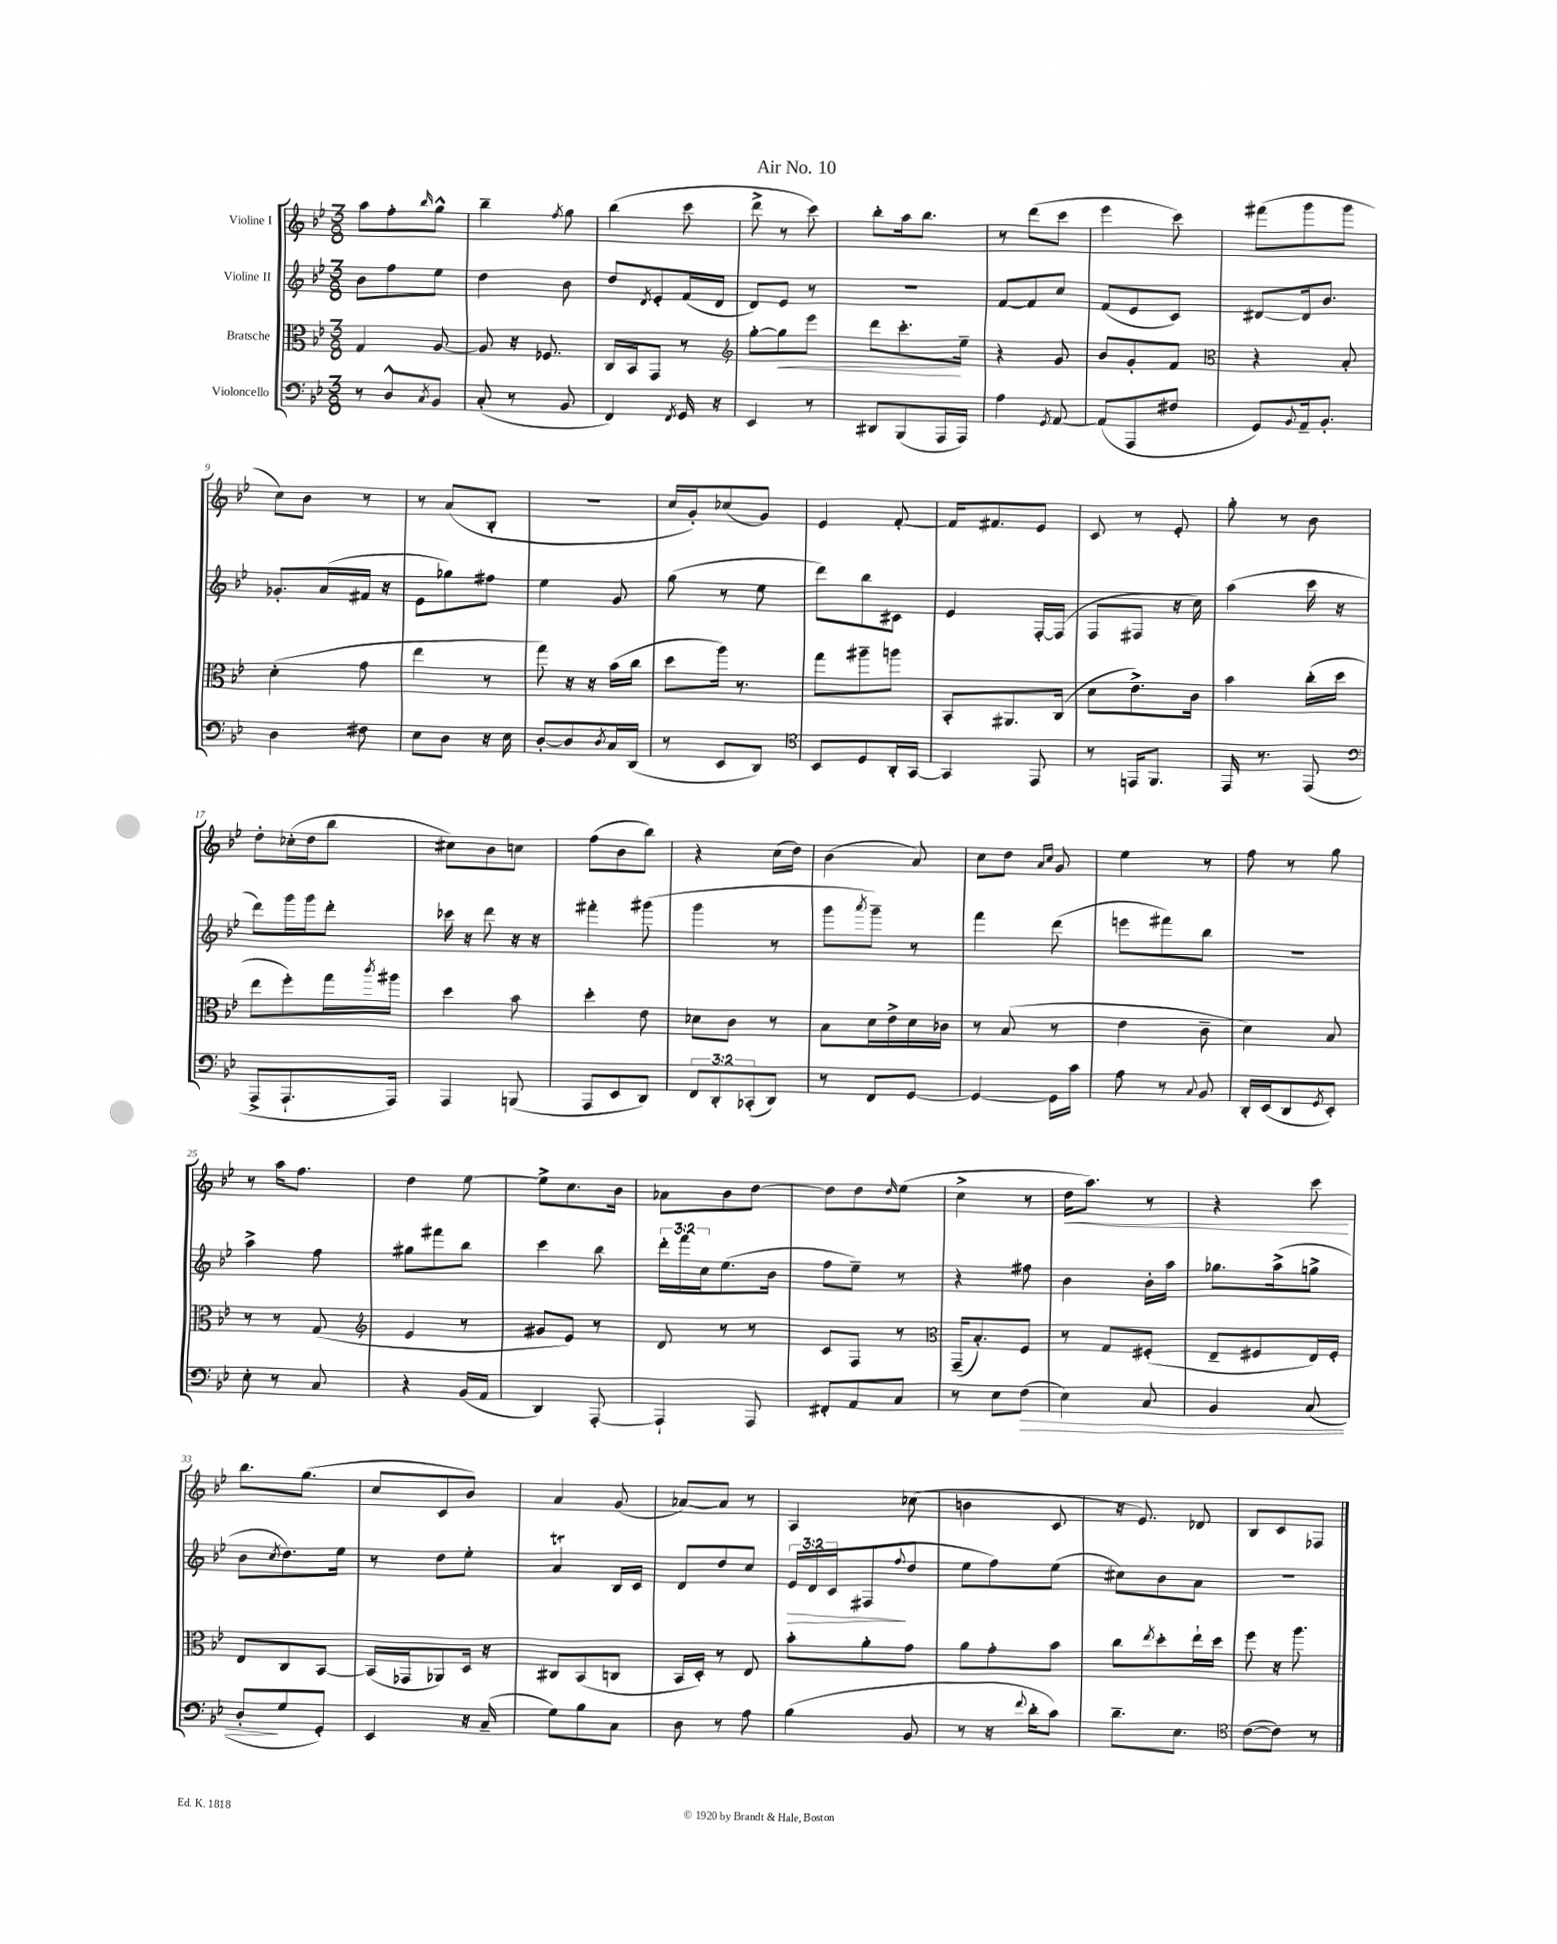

**kern	**dynam	**kern	**dynam	**kern	**dynam	**kern	**dynam
*part4	*part4	*part3	*part3	*part2	*part2	*part1	*part1
*staff4	*staff4	*staff3	*staff3	*staff2	*staff2	*staff1	*staff1
*I"Violoncello	*	*I"Bratsche	*	*I"Violine II	*	*I"Violine I	*
*clefF4	*	*clefC3	*	*clefG2	*	*clefG2	*
*k[b-e-]	*	*k[b-e-]	*	*k[b-e-]	*	*k[b-e-]	*
*M3/8	*	*M3/8	*	*M3/8	*	*M3/8	*
=1	=1	=1	=1	=1	=1	=1	=1
8r	.	4G/	.	8b-\L	.	8aa\L	.
8D^^/L	.	.	.	8ff\	.	8ff'\	.
8qC/	.	.	.	.	.	16qqbb-/	.
8BB-/J	.	[8A/	.	8ee-\J	.	8gg^^\J	.
=2	=2	=2	=2	=2	=2	=2	=2
(8C'/	.	8A/]	.	4dd\	.	4bb-~\	.
8r	.	16r	.	.	.	.	.
.	.	8.F-X/	.	.	.	.	.
.	.	.	.	.	.	8qff/	.
8BB-/	.	.	.	8b-\	.	8gg\	.
=3	=3	=3	=3	=3	=3	=3	=3
4FF/)	.	16C/LL	.	8dd/L	.	(4bb-\	.
.	.	16BB-/J	.	.	.	.	.
.	.	.	.	8qd/	.	.	.
.	.	8GG/J	.	8e-'/	.	.	.
8qFF/	.	.	.	.	.	.	.
16GG/	.	8r	.	(16f/L	.	8ccc\	.
16r	.	.	.	16d/JJ	.	.	.
=4	=4	=4	=4	=4	=4	=4	=4
*	*	*clefG2	*	*	*	*	*
4EE-/	.	[8gg'\L	.	8d/L)	.	8ddd^\	.
!	!	!	!LO:HP:b	!	!	!	!
.	.	8gg\]	<	8e-/J	.	8r	.
8r	.	8eee-\J	.	8r	.	8ccc\)	.
=5	=5	=5	=5	=5	=5	=5	=5
8DD#X/L	.	8ddd\L	.	4.r	.	8bb-'\L	.
(8BBB-/	.	8.ccc'\	.	.	.	16aa\k	.
.	.	.	.	.	.	8.bb-\J	.
16AAA/L	.	.	.	.	.	.	.
16AAA/JJ)	.	16ee-~\Jk	[	.	.	.	.
=6	=6	=6	=6	=6	=6	=6	=6
4A\	.	4r	.	[8f/L	.	8r	.
.	.	.	.	8f/]	.	(8ddd\L	.
8qGG/	.	.	.	.	.	.	.
[8AA/	.	8g/	.	8cc/J	.	8ccc\J	.
=7	=7	=7	=7	=7	=7	=7	=7
(8AA/L]	.	8b-/L	.	(8f/L	.	4eee-\	.
8AAA/	.	8g'/	.	8e-/	.	.	.
8F#X/J	.	8f/J	.	8c/J)	.	8ccc\)	.
=8	=8	=8	=8	=8	=8	=8	=8
*	*	*clefC3	*	*	*	*	*
8GG/L)	.	4r	.	[8d#X/L	.	(8fff#X\L	.
8qqBB-/	.	.	.	.	.	.	.
16AA~/k	.	.	.	16d#/k]	.	8ggg\	.
8.BB-'/J	.	.	.	8.b-/J	.	.	.
.	.	8B-'/	.	.	.	8ggg\J	.
!!LO:LB:g=z
=9	=9	=9	=9	=9	=9	=9	=9
4D\	.	(4d'\	.	8.g-X'/L	.	8cc\L)	.
.	.	.	.	.	.	8b-\J	.
.	.	.	.	(16a/L	.	.	.
8F#X\	.	8g\	.	16f#X/JJ	.	8r	.
.	.	.	.	16r	.	.	.
=10	=10	=10	=10	=10	=10	=10	=10
8E-\L	.	4ee-\	.	8e-\L	.	8r	.
8D\J	.	.	.	8gg-X\)	.	(8a/L	.
16r	.	8r	.	8ff#X\J	.	8B-'/J	.
16E-\	.	.	.	.	.	.	.
=11	=11	=11	=11	=11	=11	=11	=11
[8D'/L	.	8gg\)	.	4ee-\	.	4.r	.
8D/]	.	16r	.	.	.	.	.
.	.	16r	.	.	.	.	.
8qD/	.	.	.	.	.	.	.
16C/L	.	(16b-\LL	.	8g/	.	.	.
(16DD/JJ	.	16cc\JJ	.	.	.	.	.
=12	=12	=12	=12	=12	=12	=12	=12
8r	.	8dd\L	.	(8gg\	.	16cc/LL	.
.	.	.	.	.	.	16g'/J)	.
8EE-/L	.	16aa\Jk)	.	8r	.	(8cc-X/	.
.	.	8.r	.	.	.	.	.
8DD/J)	.	.	.	8ee-\	.	8g/J)	.
=13	=13	=13	=13	=13	=13	=13	=13
*clefC4	*	*	*	*	*	*	*
8BB-/L	.	8gg\L	.	8ddd\L)	.	4e-/	.
8D/	.	8aa#X~\	.	8bb-\	.	.	.
16AA'/L	.	8aan\J	.	8c#X\J	.	[8f'/	.
[16GG/JJ	.	.	.	.	.	.	.
=14	=14	=14	=14	=14	=14	=14	=14
4GG/]	.	8BB-'/L	.	4e-/	.	16f/KL]	.
.	.	.	.	.	.	8.f#X/	.
.	.	8.AA#X/	.	.	.	.	.
8EE-/	.	.	.	[16F'/LL	.	8e-/J	.
.	.	(16C/Jk	.	(16F/JJ]	.	.	.
=15	=15	=15	=15	=15	=15	=15	=15
8r	.	8d\L	.	8F/L	.	8c/	.
16EEn/KL	.	8.e-^\)	.	8F#X/J	.	8r	.
8.FF/J	.	.	.	.	.	.	.
.	.	.	.	16r	.	8e-'/	.
.	.	16c\Jk	.	16cc\)	.	.	.
=16	=16	=16	=16	=16	=16	=16	=16
16EE-/	.	4b-\	.	(4aa\	.	8gg'\	.
8.r	.	.	.	.	.	.	.
.	.	.	.	.	.	8r	.
(8EE-/	.	(16cc'\LL	.	16ccc\	.	8b-\	.
.	.	16dd\JJ	.	16r	.	.	.
!!LO:LB:g=z
=17	=17	=17	=17	=17	=17	=17	=17
*clefF4	*	*	*	*	*	*	*
8AAA^/L	.	8ee-\L	.	8ddd\L)	.	8dd'\L	.
8.AAA`/	.	8ff'\)	.	16ggg\L	.	(16cc-X'\L	.
.	.	.	.	16ggg\J	.	16dd\J	.
.	.	16gg\L	.	8ddd'\J	.	8bb-\J	.
.	.	8qccc/	.	.	.	.	.
16AAA/Jk)	.	16aa#X\JJ	.	.	.	.	.
=18	=18	=18	=18	=18	=18	=18	=18
4AAA/	.	4dd\	.	16ccc-X\	.	8cc#X\L)	.
.	.	.	.	16r	.	.	.
.	.	.	.	8ddd\	.	8b-\	.
(8BBBn/	.	8b-\	.	16r	.	8ccn\J	.
.	.	.	.	16r	.	.	.
=19	=19	=19	=19	=19	=19	=19	=19
8AAA/L	.	4dd'\	.	4fff#X'\	.	(8ff\L	.
8EE-/	.	.	.	.	.	8b-\	.
8DD/J)	.	8e-\	.	(8ggg#X\	.	8bb-\J)	.
=20	=20	=20	=20	=20	=20	=20	=20
12FF/L	.	8d-X\L	.	4ggg\	.	4r	.
12DD'/	.	.	.	.	.	.	.
.	.	8c\J	.	.	.	.	.
(12CC-X'/	.	.	.	.	.	.	.
8DD/J)	.	8r	.	8r	.	(16cc\LL	.
.	.	.	.	.	.	16dd\JJ)	.
=21	=21	=21	=21	=21	=21	=21	=21
8r	.	8B-\L	.	8ggg\L	.	(4b-\	.
.	.	.	.	8qaaa/	.	.	.
8FF/L	.	16d\L	.	8ggg~\J)	.	.	.
.	.	16e-^\	.	.	.	.	.
[8GG/J	.	16d\	.	8r	.	8a/)	.
.	.	16c-X\JJ	.	.	.	.	.
=22	=22	=22	=22	=22	=22	=22	=22
4GG/_	.	8r	.	4fff\	.	8cc\L	.
.	.	(8B-/	.	.	.	8dd\J	.
.	.	.	.	.	.	16qqa/LL	.
.	.	.	.	.	.	16qqcc/JJ	.
16GG\LL]	.	8r	.	(8ddd\	.	8g/	.
16c\JJ	.	.	.	.	.	.	.
=23	=23	=23	=23	=23	=23	=23	=23
8A\	.	4e-\	.	8eeen\L	.	4ee-\	.
8r	.	.	.	8fff#X\)	.	.	.
8qqC/	.	.	.	.	.	.	.
8BB-/	.	8c~\	.	8bb-\J	.	8r	.
=24	=24	=24	=24	=24	=24	=24	=24
16DD'/LL	.	4d\)	.	4.r	.	8ff\	.
(16EE-/J	.	.	.	.	.	.	.
8DD/	.	.	.	.	.	8r	.
8qGG/	.	.	.	.	.	.	.
8EE-'/J)	.	8B-/	.	.	.	8gg\	.
!!LO:LB:g=z
=25	=25	=25	=25	=25	=25	=25	=25
8E-'\	.	8r	.	4aa^\	.	8r	.
8r	.	8r	.	.	.	16aa\KL	.
.	.	.	.	.	.	8.ff\J	.
8C/	.	(8G/	.	8ff\	.	.	.
=26	=26	=26	=26	=26	=26	=26	=26
*	*	*clefG2	*	*	*	*	*
4r	.	4e-/	.	8gg#X\L	.	4dd\	.
.	.	.	.	8fff#X\	.	.	.
(16BB-/LL	.	8r	.	8bb-\J	.	[8ee-\	.
16AA/JJ	.	.	.	.	.	.	.
=27	=27	=27	=27	=27	=27	=27	=27
4DD/)	.	8g#X/L	.	4ccc\	.	8ee-^\L]	.
.	.	8e-/J)	.	.	.	8.cc\	.
[8AAA'/	.	8r	.	8bb-\	.	.	.
.	.	.	.	.	.	16b-\Jk	.
=28	=28	=28	=28	=28	=28	=28	=28
4AAA`/]	.	8d/	.	24ddd'\LL	.	8a-X\L	.
.	.	.	.	24fff\	.	.	.
.	.	.	.	24cc\J	.	.	.
.	.	8r	.	(8.ee-\	.	8b-\	.
8AAA/	.	8r	.	.	.	[8dd\J	.
.	.	.	.	16b-\Jk	.	.	.
=29	=29	=29	=29	=29	=29	=29	=29
8FF#X'/L	.	8c/L	.	8ff\L	.	8dd\L]	.
8AA/	.	8F/J	.	8ee-~\J)	.	8dd\	.
.	.	.	.	.	.	16qqdd/	.
8C/J	.	8r	.	8r	.	(8ee-\J	.
=30	=30	=30	=30	=30	=30	=30	=30
*	*	*clefC3	*	*	*	*	*
8r	.	(16GG~/KL	.	4r	.	4cc^\	.
.	.	8.B-'/)	.	.	.	.	.
8E-\L	.	.	.	.	.	.	.
!	!LO:HP:b	!	!	!	!	!	!
(8F\J	>	8F/J	.	8ff#X\	.	8r	.
=31	=31	=31	=31	=31	=31	=31	=31
!	!	!	!	!	!	!	!LO:HP:b
4E-\)	.	8r	.	4b-\	.	16dd\KL	<
.	.	.	.	.	.	8.aa\J)	.
.	.	8G/L	.	.	.	.	.
8C/	.	(8F#X'/J	.	16b-'\LL	.	8r	.
.	.	.	.	16aa\JJ	.	.	.
=32	=32	=32	=32	=32	=32	=32	=32
4BB-/	.	8E-~/L	.	8.gg-X\L	.	4r	.
.	.	8F#X/	.	.	.	.	.
.	.	.	.	(16aa^\k	.	.	.
(8C/	.	16E-/L)	.	8ggn^\J	.	8ccc\	.
.	.	16F#'/JJ	.	.	.	.	.
.	.	.	.	.	.	.	[
!!LO:LB:g=z
=33	=33	=33	=33	=33	=33	=33	=33
8D'/L	.	8E-/L	.	8b-\L	.	8.bb-\L	.
.	.	.	.	8qcc/	.	.	.
8G/	]	8C/	.	8.dd\)	.	.	.
.	.	.	.	.	.	(8.gg\J	.
8GG'/J)	.	[8BB-/J	.	.	.	.	.
.	.	.	.	16ee-\Jk	.	.	.
=34	=34	=34	=34	=34	=34	=34	=34
4EE-/	.	(16BB-/LL]	.	8r	.	8cc/L	.
.	.	16GG-X/J	.	.	.	.	.
.	.	8AA-X/)	.	8dd\L	.	8c/	.
16r	.	16D/Jk	.	8ee-'\J	.	8b-/J)	.
(16C~/	.	16r	.	.	.	.	.
=35	=35	=35	=35	=35	=35	=35	=35
8G\L)	.	8C#X/L	.	4at/	.	4a/	.
8B-\	.	(8BB-/	.	.	.	.	.
8C\J	.	8Cn/J	.	16B-/LL	.	(8g/	.
.	.	.	.	16c/JJ	.	.	.
=36	=36	=36	=36	=36	=36	=36	=36
8D\	.	16BB-/LL	.	8d/L	.	[8a-X/L)	.
.	.	16D'/JJ)	.	.	.	.	.
8r	.	8r	.	8dd/	.	8a-/J]	.
8A\	.	8E-/	.	8cc/J	.	8r	.
=37	=37	=37	=37	=37	=37	=37	=37
!	!	!	!	!	!LO:HP:b	!	!
(4B-\	.	8b-'\L	.	24e-/LL	>	4A/	.
.	.	.	.	24d/	.	.	.
.	.	.	.	24c/J	.	.	.
.	.	8a'\	.	(8F#X/	.	.	.
.	.	.	.	8qqff/	.	.	.
8BB-/	.	8g\J	.	8dd/J	]	(8cc-X\	.
=38	=38	=38	=38	=38	=38	=38	=38
8r	.	8a\L	.	8ee-\L	.	4bn\	.
16r	.	8g'\	.	8ff\)	.	.	.
8qqf/	.	.	.	.	.	.	.
16d'\KL	.	.	.	.	.	.	.
8c\J)	.	8b-\J	.	(8ee-\J	.	8c/	.
=39	=39	=39	=39	=39	=39	=39	=39
8.d~\L	.	8cc\L	.	8cc#X\L)	.	16r	.
.	.	.	.	.	.	8.e-/)	.
.	.	8qee-/	.	.	.	.	.
.	.	8dd'\	.	8b-\	.	.	.
8.E-\J	.	.	.	.	.	.	.
.	.	16ee-`\L	.	8a\J	.	8d-X/	.
.	.	16dd\JJ	.	.	.	.	.
=40	=40	=40	=40	=40	=40	=40	=40
*clefC4	*	*	*	*	*	*	*
([8c\L	.	8ff\	.	4.r	.	8B-/L	.
8c\J])	.	16r	.	.	.	8c/	.
.	.	8.aa\	.	.	.	.	.
8r	.	.	.	.	.	8F-X/J	.
==	==	==	==	==	==	==	==
*-	*-	*-	*-	*-	*-	*-	*-
